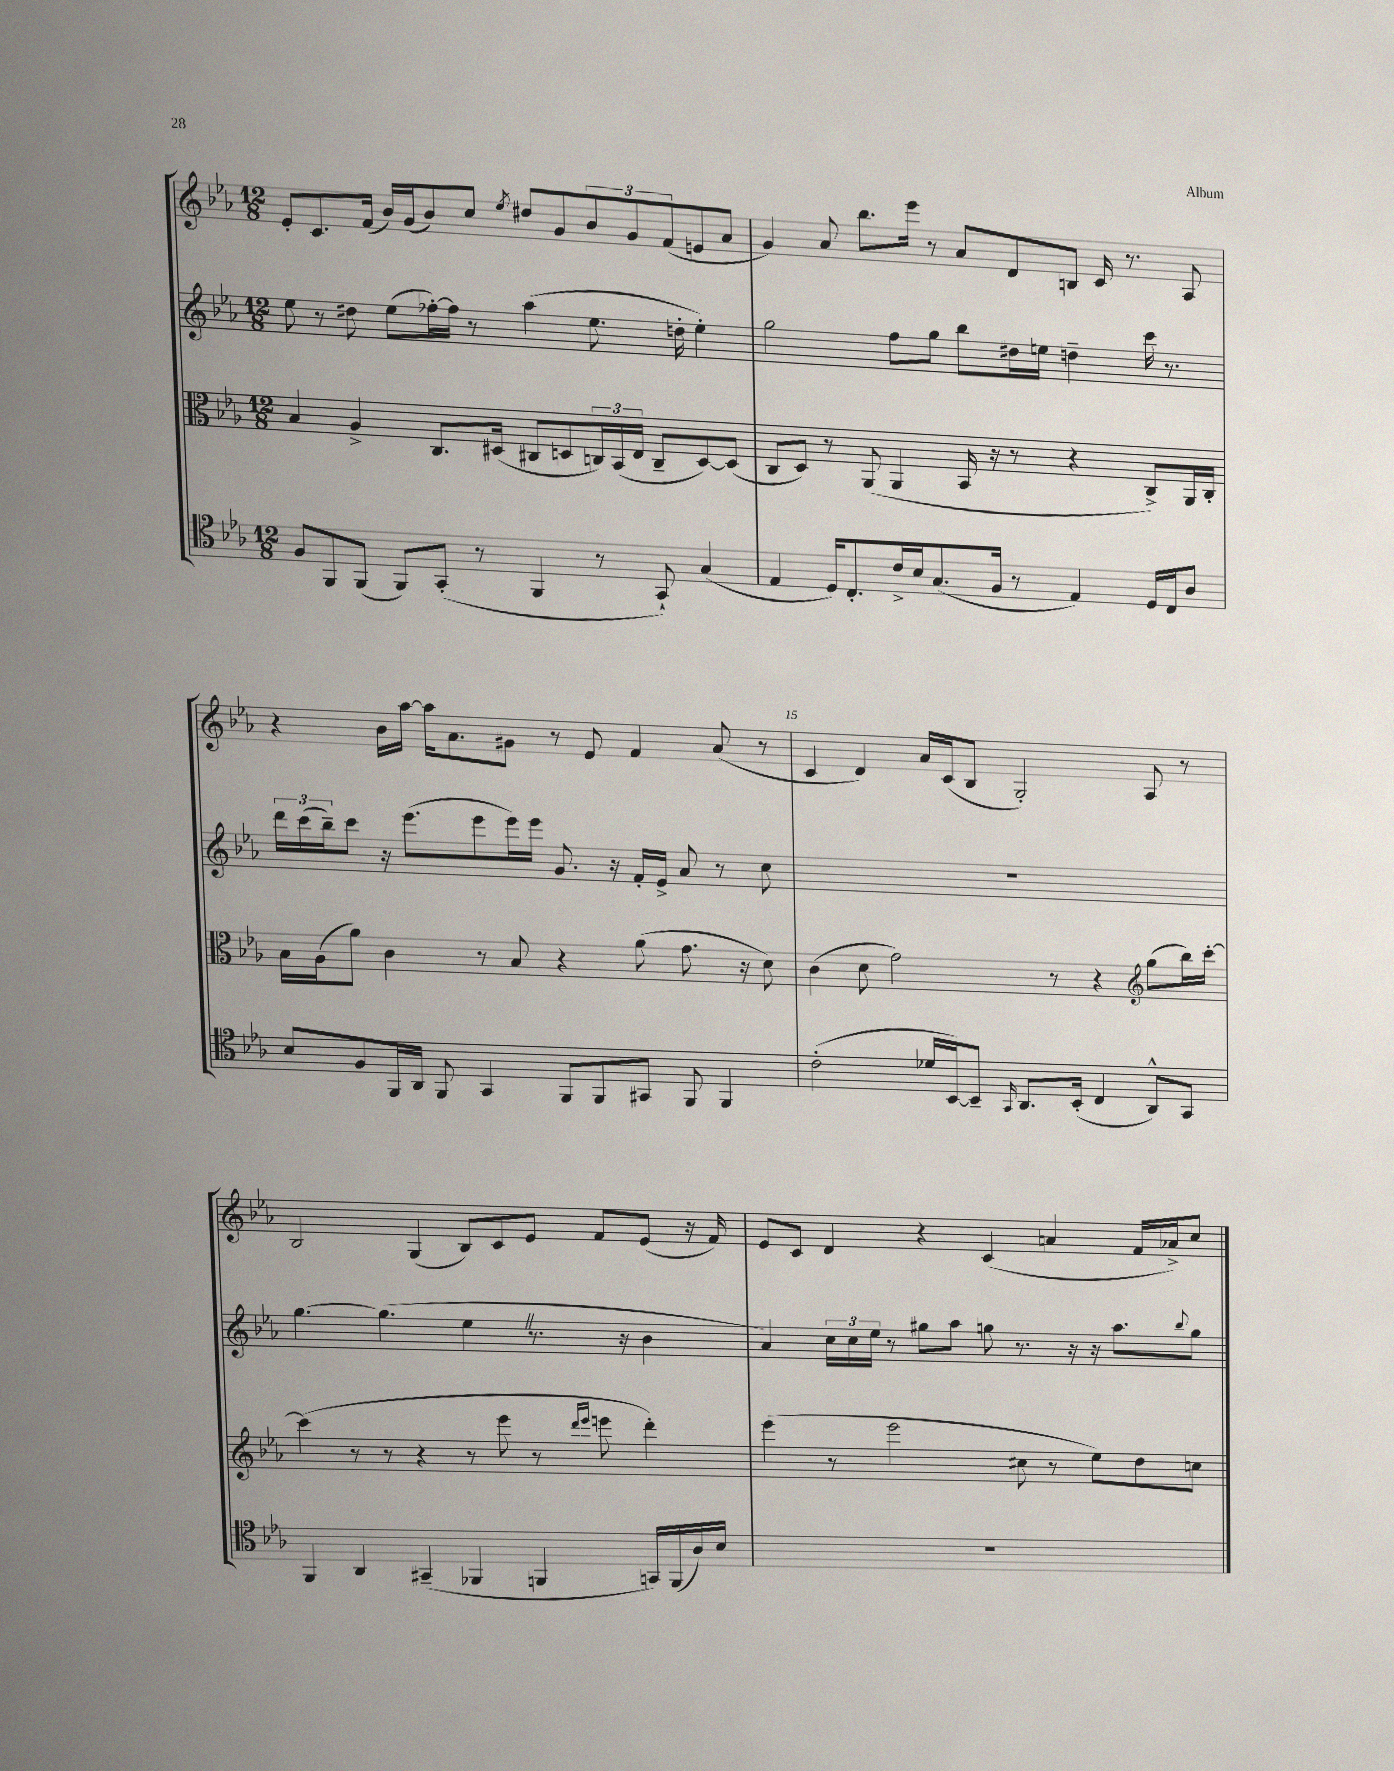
<<
\new StaffGroup <<
\new Staff = "s0" {
    \clef treble \key ees \major \numericTimeSignature \time 12/8
    ees'8-. c'8. f'16( bes'16) g'16( bes'8) c''8 \acciaccatura { ees''8 } dis''8 g'8 \tuplet 3/2 { bes'8 g'8 f'8( } e'8 aes'8 |
    g'4) aes'8 bes''8. ees'''16 r8 aes'8 d'8 b8 c'16 r8. aes8 |
    r4 bes'16 aes''16~ aes''16 aes'8. gis'8 r8 ees'8 f'4 aes'8( r8 |
    c'4 d'4) aes'16 c'16( bes8 g2-.) aes8 r8 |
    bes2 g4( bes8) c'8 ees'8 f'8 ees'8( r16 f'16) |
    ees'8 c'8 d'4 r4 c'4( a'4 f'16 aes'16->) c''8 \bar "|." |
}
\new Staff = "s1" {
    \clef treble \key ees \major \numericTimeSignature \time 12/8
    ees''8 r8 dis''8 ees''8( fes''16~-.) fes''16 r8 aes''4( ees''8. d''16-. ees''4-.) |
    g''2 f''8 g''8 bes''8 dis''16 e''16 d''4-- c'''16 r8. |
    \tuplet 3/2 { d'''16 c'''16( bes''16--) } c'''8 r16 ees'''8.( ees'''8 ees'''16) ees'''16 g'8. r16 f'16-. ees'16-> aes'8 r8 c''8 |
    R1. |
    g''4.~ g''4.( ees''4 \once \override BreathingSign.text = \markup { \musicglyph "scripts.caesura.straight" } \breathe r8. r16 bes'4 |
    aes'4) \tuplet 3/2 { c''16 c''16 ees''16 } r8 gis''8 aes''8 g''8 r8. r16 r16 aes''8. \appoggiatura { bes''8 } g''8 \bar "|." |
}
\new Staff = "s2" {
    \clef alto \key ees \major \numericTimeSignature \time 12/8
    bes4 aes4-> c8. dis16( cis8 d8 \tuplet 3/2 { c16) bes,16( ees16 } c8-- d8~) d8( |
    c8 d8) r8 aes,8( aes,4 bes,16 r16 r8 r4 c8->) aes,16 c16-. |
    bes16 aes16( aes'8) c'4 r8 bes8 r4 aes'8( g'8. r16 d'8) |
    c'4( d'8 g'2) r8 r4 \clef treble g''8( bes''16) c'''16~-. |
    c'''4( r8 r8 r4 r8 ees'''8 r8 \grace { d'''16 ees'''16 } e'''8 d'''4-.) |
    ees'''4( r8 ees'''2 cis''8 r8 ees''8) d''8 c''8 \bar "|." |
}
\new Staff = "s3" {
    \clef tenor \key ees \major \numericTimeSignature \time 12/8
    f8 f,8 f,8( f,8) g,8-.( r8 f,4 r8 g,8-!) g4( |
    ees4 d16) c8.-. c'16-> bes16 g8.( f16 r8 ees4) d16 c16 aes8 |
    bes8 f8 f,16 aes,16 f,8 g,4 f,8 f,8 gis,8 f,8 f,4 |
    c'2-.( des'16 bes,16~) bes,8-- \grace { g,16 } aes,8. bes,16-.( c4 aes,8-^) g,8 |
    f,4 aes,4 gis,4--( fes,4 f,4 g,16) f,16( aes16) bes16 |
    R1. \bar "|." |
}
>>
>>
\layout { \context { \Score currentBarNumber = #12 \override BarNumber.break-visibility = ##(#f #t #t) barNumberVisibility = #(every-nth-bar-number-visible 5) } }
